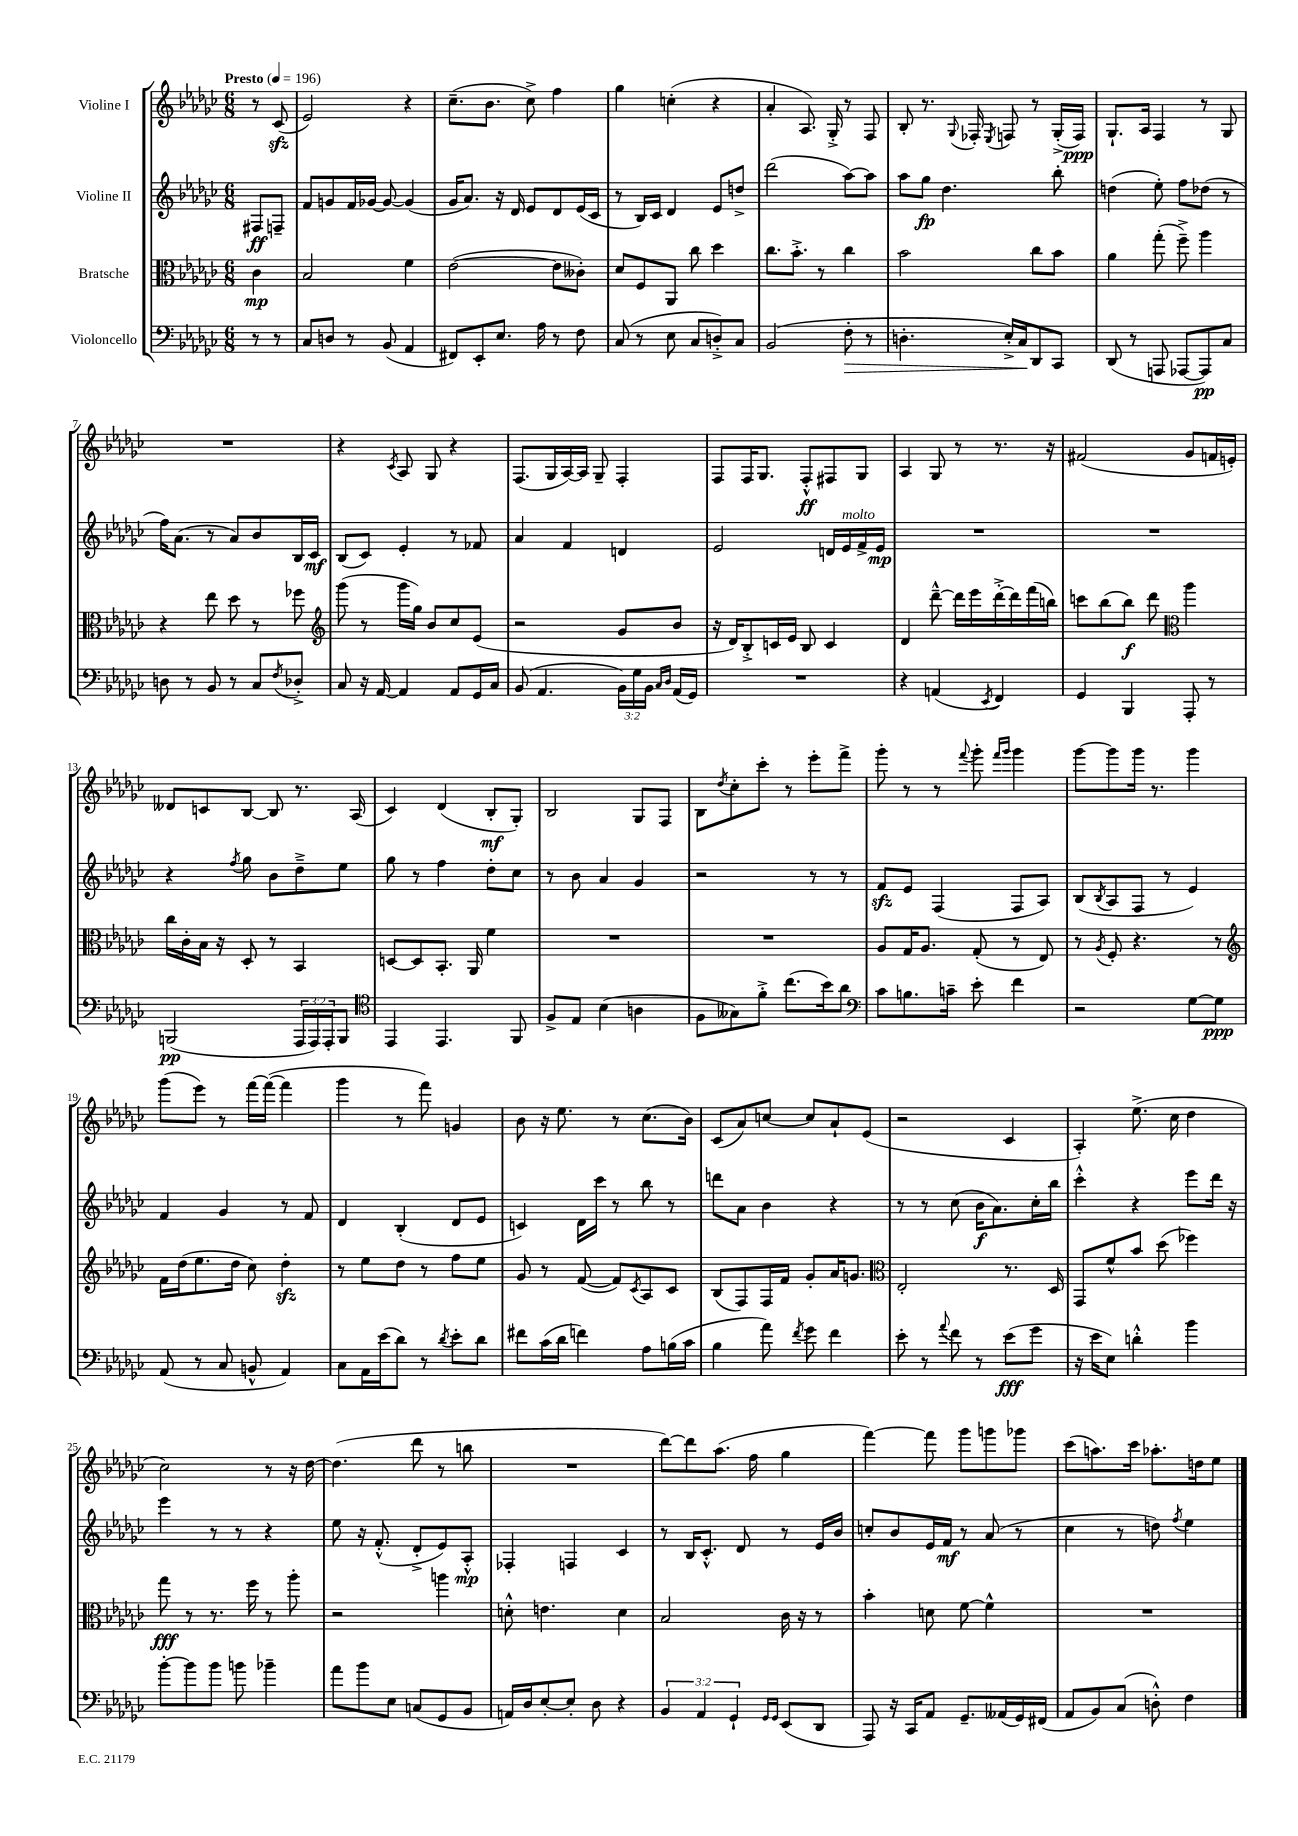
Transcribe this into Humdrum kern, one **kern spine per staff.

**kern	**dynam	**kern	**dynam	**kern	**dynam	**kern	**dynam
*part4	*part4	*part3	*part3	*part2	*part2	*part1	*part1
*staff4	*staff4	*staff3	*staff3	*staff2	*staff2	*staff1	*staff1
*I"Violoncello	*	*I"Bratsche	*	*I"Violine II	*	*I"Violine I	*
*clefF4	*	*clefC3	*	*clefG2	*	*clefG2	*
*k[b-e-a-d-g-c-]	*	*k[b-e-a-d-g-c-]	*	*k[b-e-a-d-g-c-]	*	*k[b-e-a-d-g-c-]	*
*M6/8	*	*M6/8	*	*M6/8	*	*M6/8	*
*MM196	*	*MM196	*	*MM196	*	*MM196	*
=	=	=	=	=	=	=	=
!	!	!	!	!	!	!LO:TX:a:B:t=Presto	!
8r	.	4c-\	mp	8F#X/L	ff	8r	.
8r	.	.	.	8Fn~/J	.	(8c-zz/	.
=1	=1	=1	=1	=1	=1	=1	=1
8C-/L	.	2B-/	.	8f/L	.	2e-/)	.
8Dn/J	.	.	.	8gn/	.	.	.
8r	.	.	.	16f/L	.	.	.
.	.	.	.	[16g-X/JJ	.	.	.
(8BB-/	.	.	.	8g-/_	.	.	.
4AA-/	.	4f\	.	(4g-/]	.	4r	.
=2	=2	=2	=2	=2	=2	=2	=2
8FF#X/L)	.	([2e-\	.	16g-/KL	.	(8.cc-~\L	.
.	.	.	.	8.a-/J)	.	.	.
8EE-'/	.	.	.	.	.	.	.
.	.	.	.	.	.	8.b-\J	.
8.E-/J	.	.	.	16r	.	.	.
.	.	.	.	16d-/	.	.	.
.	.	.	.	8e-/L	.	8cc-^\)	.
16A-\	.	.	.	.	.	.	.
8r	.	8e-\L]	.	8d-/	.	4ff\	.
8F\	.	8c--X'\J)	.	(16e-/L	.	.	.
.	.	.	.	16c-/JJ	.	.	.
=3	=3	=3	=3	=3	=3	=3	=3
(8C-/	.	8d-/L	.	8r	.	4gg-\	.
8r	.	8F/	.	16B-/LL)	.	.	.
.	.	.	.	16c-/JJ	.	.	.
8E-\	.	8AA-/J	.	4d-/	.	(4ccn'\	.
8C-/L	.	8cc-\	.	.	.	.	.
8Dn'^/)	.	4dd-\	.	8e-/L	.	4r	.
8C-/J	.	.	.	8ddn^/J	.	.	.
=4	=4	=4	=4	=4	=4	=4	=4
(2BB-/	.	8.cc-\L	.	(2ddd-\	.	4a-'/	.
.	.	8.b-'^\J	.	.	.	.	.
.	.	.	.	.	.	8.A-/)	.
.	.	8r	.	.	.	.	.
.	.	.	.	.	.	16G-'^/	.
!	!LO:HP:b	!	!	!	!	!	!
8F'\	>	4cc-\	.	[8aa-\L)	.	8r	.
8r	.	.	.	8aa-\J]	.	8F/	.
=5	=5	=5	=5	=5	=5	=5	=5
4.Dn'\	.	2b-\	.	8aa-\L	.	8B-'/	.
.	.	.	.	8gg-\J	fp	8.r	.
.	.	.	.	4.dd-\	.	.	.
.	.	.	.	.	.	8qqG-/	.
.	.	.	.	.	.	16F-X'/	.
.	.	.	.	.	.	8qE-/	.
16E-'^/LL)	.	.	.	.	.	8Fn/	.
16C-/J	.	.	.	.	.	.	.
8DD-/	]	8cc-\L	.	.	.	8r	.
8CC-/J	.	8b-\J	.	8bb-'\	.	(16G-'^/LL	.
.	.	.	.	.	.	16F/JJ)	ppp
=6	=6	=6	=6	=6	=6	=6	=6
(8DD-/	.	4a-\	.	(4ddn\	.	8.G-`/L	.
8r	.	.	.	.	.	.	.
.	.	.	.	.	.	16A-/Jk	.
8AAAn/	.	(8gg-'\	.	8ee-'\)	.	4F/	.
[8AAA-X/L	.	8ff~^\)	.	8ff\L	.	.	.
8AAA-/])	pp	4aa-\	.	(8dd-X\J	.	8r	.
8C-/J	.	.	.	8r	.	8G-/	.
!!LO:LB:g=z
=7	=7	=7	=7	=7	=7	=7	=7
8Dn\	.	4r	.	16ff\KL)	.	2.r	.
.	.	.	.	(8.a-\J	.	.	.
8r	.	.	.	.	.	.	.
8BB-/	.	8ee-\	.	8r	.	.	.
8r	.	8dd-\	.	8a-/L)	.	.	.
8C-/L	.	8r	.	8b-/	.	.	.
8qF/	.	.	.	.	.	.	.
8D-X'^/J	.	8ff-X\	.	16B-/L	.	.	.
.	.	.	.	16c-/JJ	mf	.	.
=8	=8	=8	=8	=8	=8	=8	=8
*	*	*clefG2	*	*	*	*	*
8C-/	.	(8ggg-\	.	(8B-/L	.	4r	.
16r	.	8r	.	8c-/J)	.	.	.
[16AA-/	.	.	.	.	.	.	.
.	.	.	.	.	.	8qc-/	.
4AA-/]	.	16ggg-\LL	.	4e-'/	.	8A-/	.
.	.	16gg-\JJ)	.	.	.	.	.
.	.	8b-/L	.	.	.	8G-/	.
8AA-/L	.	8cc-/	.	8r	.	4r	.
16GG-/L	.	(8e-/J	.	8f-X/	.	.	.
16C-/JJ	.	.	.	.	.	.	.
=9	=9	=9	=9	=9	=9	=9	=9
(8BB-/	.	2r	.	4a-/	.	(8.F/L	.
4.AA-/	.	.	.	.	.	.	.
.	.	.	.	.	.	16G-/L	.
.	.	.	.	4f/	.	[16A-/)	.
.	.	.	.	.	.	16A-/JJ]	.
.	.	.	.	.	.	8G-~/	.
24BB-\LL)	.	8g-/L	.	4dn/	.	4F'/	.
24G-\	.	.	.	.	.	.	.
24BB-\JJ	.	.	.	.	.	.	.
16qqC-/LL	.	.	.	.	.	.	.
16qqD-/JJ	.	.	.	.	.	.	.
(16AA-/LL	.	8b-/J	.	.	.	.	.
16GG-/JJ)	.	.	.	.	.	.	.
=10	=10	=10	=10	=10	=10	=10	=10
2.r	.	16r	.	2e-/	.	8F/L	.
.	.	16d-/KL)	.	.	.	.	.
.	.	8B-'^/	.	.	.	16F/K	.
.	.	.	.	.	.	8.G-/J	.
.	.	16cn/L	.	.	.	.	.
.	.	16e-/JJ	.	.	.	.	.
.	.	8B-/	.	.	.	8F'^^/L	ff
.	.	4c/	.	16dn/LL	.	8F#X/	.
!	!	!	!	!LO:TX:a:i:t=molto	!	!	!
.	.	.	.	16e-/	.	.	.
.	.	.	.	16f^/	.	8G-/J	.
.	.	.	.	16e-/JJ	mp	.	.
=11	=11	=11	=11	=11	=11	=11	=11
4r	.	4d-/	.	2.r	.	4A-/	.
(4AAn/	.	[8ddd-~^^\	.	.	.	8G-/	.
.	.	16ddd-\LL]	.	.	.	8r	.
.	.	16eee-\	.	.	.	.	.
8qEE-/	.	.	.	.	.	.	.
4FF/)	.	[16ddd-'^\	.	.	.	8.r	.
.	.	16ddd-\]	.	.	.	.	.
.	.	(16fff\	.	.	.	.	.
.	.	16bbn\JJ)	.	.	.	16r	.
=12	=12	=12	=12	=12	=12	=12	=12
4GG-/	.	8cccn\L	.	2.r	.	(2f#X/	.
.	.	(8bb-\	.	.	.	.	.
4BBB-/	.	8bb-\J)	f	.	.	.	.
.	.	8ddd-\	.	.	.	.	.
*	*	*clefC3	*	*	*	*	*
8AAA-'/	.	4aa-\	.	.	.	8g-/L	.
8r	.	.	.	.	.	16fn/L	.
.	.	.	.	.	.	16en'/JJ)	.
!!LO:LB:g=z
=13	=13	=13	=13	=13	=13	=13	=13
(2BBBn/	pp	16cc-\LL	.	4r	.	8d--X/L	.
.	.	16c-'\	.	.	.	.	.
.	.	16B-\JJ	.	.	.	8cn/	.
.	.	16r	.	.	.	.	.
.	.	.	.	8qff/	.	.	.
.	.	8D-'/	.	8gg-\	.	[8B-/J	.
.	.	8r	.	8b-\L	.	8B-/]	.
24AAA-/LL	.	4BB-/	.	8dd-~^\	.	8.r	.
24AAA-/)	.	.	.	.	.	.	.
24AAA-'/J	.	.	.	.	.	.	.
8BBB/J	.	.	.	8ee-\J	.	.	.
.	.	.	.	.	.	(16A-/	.
=14	=14	=14	=14	=14	=14	=14	=14
*clefC4	*	*	*	*	*	*	*
4EE-/	.	[8Dn/L	.	8gg-\	.	4c-/)	.
.	.	8D/]	.	8r	.	.	.
4.EE-/	.	8.BB-'/J	.	4ff\	.	(4d-/	.
.	.	16AA-/	.	.	.	.	.
.	.	4f\	.	8dd-'\L	.	8B-'/L	mf
8FF/	.	.	.	8cc-\J	.	8G-'/J)	.
=15	=15	=15	=15	=15	=15	=15	=15
8F^/L	.	2.r	.	8r	.	2B-/	.
8E-/J	.	.	.	8b-\	.	.	.
(4B-\	.	.	.	4a-/	.	.	.
4An\	.	.	.	4g-/	.	8G-/L	.
.	.	.	.	.	.	8F/J	.
=16	=16	=16	=16	=16	=16	=16	=16
8F\L	.	2.r	.	2r	.	8B-\L	.
.	.	.	.	.	.	8qdd-/	.
8G--X\)	.	.	.	.	.	8cc-'\	.
8f'^\J	.	.	.	.	.	8ccc-'\J	.
(8.cc-\L	.	.	.	.	.	8r	.
.	.	.	.	8r	.	8eee-'\L	.
16b-\k)	.	.	.	.	.	.	.
8a-\J	.	.	.	8r	.	8fff^\J	.
=17	=17	=17	=17	=17	=17	=17	=17
*clefF4	*	*	*	*	*	*	*
8c-\L	.	8A-/L	.	8fzz/L	.	8ggg-'\	.
8.Bn\	.	16G-/K	.	8e-/J	.	8r	.
.	.	8.A-/J	.	.	.	.	.
.	.	.	.	(4F/	.	8r	.
16cn~\Jk	.	.	.	.	.	.	.
.	.	.	.	.	.	8qqfff/	.
8e-'\	.	(8G-'/	.	.	.	8ggg-'\	.
.	.	.	.	.	.	16qqfff/LL	.
.	.	.	.	.	.	16qqggg-/JJ	.
4f\	.	8r	.	8F/L	.	4ggg-\	.
.	.	8E-/)	.	8A-/J)	.	.	.
=18	=18	=18	=18	=18	=18	=18	=18
2r	.	8r	.	(8B-/L	.	[8ggg-\L	.
.	.	8qA-/	.	8qB-/	.	.	.
.	.	8F'/	.	8A-/	.	8ggg-\]	.
.	.	4.r	.	8F/J	.	16ggg-\Jk	.
.	.	.	.	.	.	8.r	.
.	.	.	.	8r	.	.	.
[8G-\L	.	.	.	4e-/)	.	4ggg-\	.
8G-\J]	ppp	8r	.	.	.	.	.
!!LO:LB:g=z
=19	=19	=19	=19	=19	=19	=19	=19
*	*	*clefG2	*	*	*	*	*
(8AA-/	.	16f\LL	.	4f/	.	(8ggg-\L	.
.	.	(16dd-\J	.	.	.	.	.
8r	.	8.ee-\	.	.	.	8eee-\J)	.
8C-/	.	.	.	4g-/	.	8r	.
.	.	16dd-\Jk	.	.	.	.	.
8BBn^^/	.	8cc-\)	.	.	.	[16fff\LL	.
.	.	.	.	.	.	(16fff\JJ_	.
4AA-/)	.	4dd-zz'\	.	8r	.	4fff\]	.
.	.	.	.	8f/	.	.	.
=20	=20	=20	=20	=20	=20	=20	=20
8C-\L	.	8r	.	4d-/	.	4ggg-\	.
16AA-\L	.	8ee-\L	.	.	.	.	.
(16e-\J	.	.	.	.	.	.	.
8d-\J)	.	8dd-\J	.	(4B-'/	.	8r	.
8r	.	8r	.	.	.	8fff\)	.
8qd-/	.	.	.	.	.	.	.
8e-'\L	.	8ff\L	.	8d-/L	.	4gn/	.
8d-\J	.	8ee-\J	.	8e-/J	.	.	.
=21	=21	=21	=21	=21	=21	=21	=21
8f#X\L	.	8g-/	.	4cn/)	.	8b-\	.
(16c-\L	.	8r	.	.	.	16r	.
16d-\JJ	.	.	.	.	.	8.ee-\	.
4fn\)	.	([8f/	.	16d-\LL	.	.	.
.	.	.	.	16ccc-\JJ	.	.	.
.	.	8f/L])	.	8r	.	8r	.
.	.	8qc-/	.	.	.	.	.
8A-\L	.	8A-/	.	8bb-\	.	(8.cc-\L	.
(16Bn\L	.	8c-/J	.	8r	.	.	.
16c-\JJ	.	.	.	.	.	16b-\Jk)	.
=22	=22	=22	=22	=22	=22	=22	=22
4B-\	.	(8B-/L	.	8dddn\L	.	(8c-/L	.
.	.	8F/)	.	8a-\J	.	8a-/)	.
8a-\)	.	16F/L	.	4b-\	.	[8ccn/J	.
.	.	16f/JJ	.	.	.	.	.
8qf/	.	.	.	.	.	.	.
8g-\	.	8g-'/L	.	.	.	8cc/L]	.
4f\	.	16a-/K	.	4r	.	8a-`/	.
.	.	8.gn/J	.	.	.	.	.
.	.	.	.	.	.	(8e-/J	.
=23	=23	=23	=23	=23	=23	=23	=23
*	*	*clefC3	*	*	*	*	*
8e-'\	.	2E-'/	.	8r	.	2r	.
8r	.	.	.	8r	.	.	.
8qqa-/	.	.	.	.	.	.	.
8f\	.	.	.	(8cc-\	.	.	.
8r	.	.	.	16b-\KL	f	.	.
.	.	.	.	8.a-\)	.	.	.
(8e-\L	fff	8.r	.	.	.	4c-/	.
8g-\J	.	.	.	16cc-'\L	.	.	.
.	.	16D-/	.	16bb-\JJ	.	.	.
=24	=24	=24	=24	=24	=24	=24	=24
16r	.	8GG-/L	.	4ccc-'^^\	.	4A-'/)	.
16e-\KL	.	.	.	.	.	.	.
8E-\J)	.	8f^^/	.	.	.	.	.
4dn'^^\	.	8b-/J	.	4r	.	(8.ee-^\	.
.	.	(8dd-\	.	.	.	.	.
.	.	.	.	.	.	16cc-\	.
4b-\	.	4ff-X\)	.	8eee-\L	.	4dd-\	.
.	.	.	.	16ddd-\Jk	.	.	.
.	.	.	.	16r	.	.	.
!!LO:LB:g=z
=25	=25	=25	=25	=25	=25	=25	=25
[8b-'\L	.	8gg-\	fff	4eee-\	.	2cc-\)	.
8b-\]	.	8r	.	.	.	.	.
8b-\J	.	8.r	.	8r	.	.	.
8bn\	.	.	.	8r	.	.	.
.	.	16ff\	.	.	.	.	.
4b-X~\	.	8r	.	4r	.	8r	.
.	.	8aa-'\	.	.	.	16r	.
.	.	.	.	.	.	[16dd-\	.
=26	=26	=26	=26	=26	=26	=26	=26
8a-\L	.	2r	.	8ee-\	.	(4.dd-\]	.
8b-\	.	.	.	16r	.	.	.
.	.	.	.	(8.f'^^/	.	.	.
8E-\J	.	.	.	.	.	.	.
(8Cn/L	.	.	.	8d-'^/L	.	8ddd-\	.
8GG-/	.	4aan\	.	8e-/)	.	8r	.
8BB-/J	.	.	.	8A-'^^/J	mp	8bbn\	.
=27	=27	=27	=27	=27	=27	=27	=27
16AAn/LL)	.	8dn'^^\	.	4F-X'/	.	2.r	.
16D-/J	.	.	.	.	.	.	.
[8E-'/	.	4.en\	.	.	.	.	.
8E-'/J]	.	.	.	4Fn/	.	.	.
8D-\	.	.	.	.	.	.	.
4r	.	4d\	.	4c-/	.	.	.
=28	=28	=28	=28	=28	=28	=28	=28
6BB-/	.	2B-/	.	8r	.	[8ddd-\L)	.
.	.	.	.	16B-/KL	.	8ddd-\]	.
6AA-/	.	.	.	.	.	.	.
.	.	.	.	8.c-'^^/J	.	.	.
.	.	.	.	.	.	(8.aa-\J	.
6GG-`/	.	.	.	.	.	.	.
.	.	.	.	8d-/	.	.	.
.	.	.	.	.	.	16ff\	.
16qqGG-/LL	.	.	.	.	.	.	.
16qqGG-/JJ	.	.	.	.	.	.	.
(8EE-/L	.	16c-\	.	8r	.	4gg-\	.
.	.	16r	.	.	.	.	.
8DD-/J	.	8r	.	16e-/LL	.	.	.
.	.	.	.	16b-/JJ	.	.	.
=29	=29	=29	=29	=29	=29	=29	=29
8AAA-/)	.	4b-'\	.	8ccn'/L	.	[4fff\)	.
16r	.	.	.	8b-/	.	.	.
16CC-/KL	.	.	.	.	.	.	.
8AA-/J	.	8dn\	.	16e-/L	.	8fff\]	.
.	.	.	.	16f/JJ	mf	.	.
8.GG-~/L	.	[8f\	.	8r	.	8ggg-\L	.
.	.	4f^^\]	.	(8a-/	.	8gggn\	.
(16AA--X/L	.	.	.	.	.	.	.
16GG-/)	.	.	.	8r	.	8ggg-X\J	.
(16FF#X/JJ	.	.	.	.	.	.	.
=30	=30	=30	=30	=30	=30	=30	=30
8AA-/L	.	2.r	.	4cc-\	.	(8ccc-\L	.
8BB-/)	.	.	.	.	.	8.aan\)	.
(8C-/J	.	.	.	8r	.	.	.
.	.	.	.	.	.	16ccc-\Jk	.
8Dn'^^\)	.	.	.	8ddn\)	.	8.aa-X'\L	.
.	.	.	.	8qff/	.	.	.
4F\	.	.	.	4ee-\	.	.	.
.	.	.	.	.	.	16ddn\k	.
.	.	.	.	.	.	8ee-\J	.
==	==	==	==	==	==	==	==
*-	*-	*-	*-	*-	*-	*-	*-
